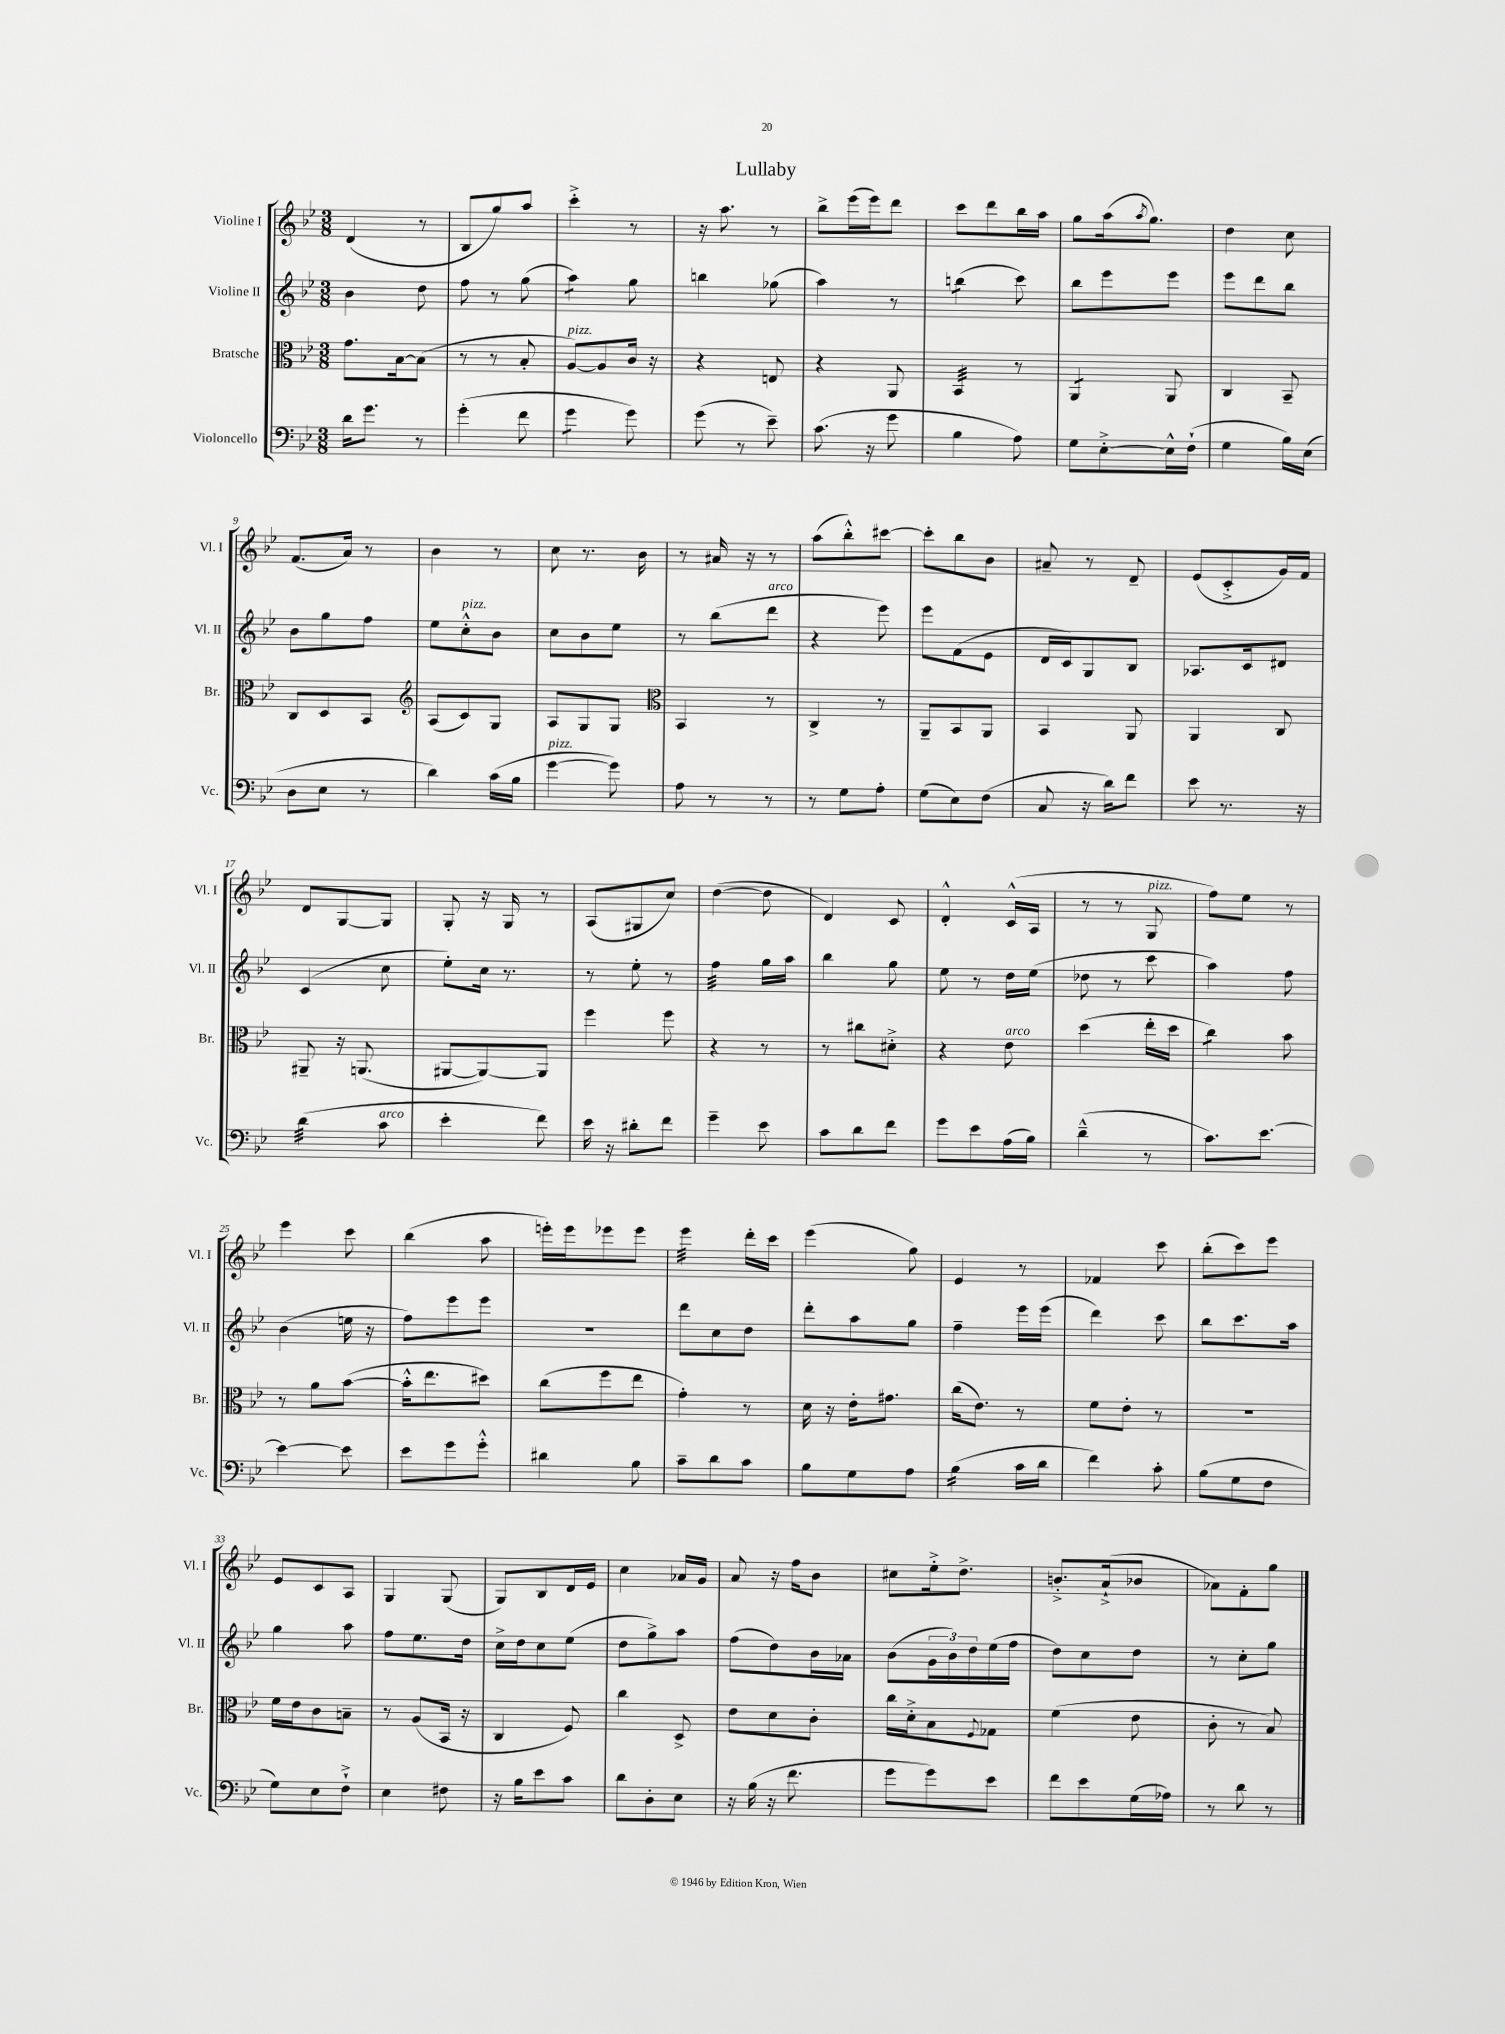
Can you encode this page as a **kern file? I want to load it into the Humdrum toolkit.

**kern	**kern	**kern	**kern
*staff4	*staff3	*staff2	*staff1
*clefF4	*clefC3	*clefG2	*clefG2
*k[b-e-]	*k[b-e-]	*k[b-e-]	*k[b-e-]
*M3/8	*M3/8	*M3/8	*M3/8
16d	8.g	4b-	(4d
8.g	.	.	.
.	[16B-	.	.
8r	(8B-]	8dd	8r
=	=	=	=
(4g'	8r	8ff	8B-
.	8r	8r	8gg)
8f	8B-'	(8gg	8aa
=	=	=	=
4g	[8A)	4aa)	4ccc'^
.	8A]	.	.
8g)	16c	8gg	8r
.	16r	.	.
=	=	=	=
(8g	4r	4bb	16r
.	.	.	8.aa
8r	.	.	.
8e-~)	8E	(8gg-	8r
=	=	=	=
(8.c	4r	4aa)	8bb-^
.	.	.	(16eee-
16r	.	.	16eee-)
8g	8AA	8r	8ddd
=	=	=	=
4B-	4BB-	(4bb	8ccc
.	.	.	8ddd
8A)	8r	8ccc)	16bb-
.	.	.	16aa
=	=	=	=
8G	4AA	8bb-	8gg
[8E-'^	.	8eee-	(16aa
.	.	.	8qaa
.	.	.	8.gg)
16E-^^]	8AA	8eee-	.
(16F`	.	.	.
=	=	=	=
4G	4C	8eee-	4dd
.	.	8ddd	.
16B-)	8BB-~	8bb-	8cc
(16E-	.	.	.
=	=	=	=
8D	8C	8b-	(8.f
8E-	8D	8gg	.
.	.	.	16a)
8r	8BB-	8ff	8r
=	=	=	=
*	*clefG2	*	*
4d)	(8A	8ee-	4b-
.	8c)	8cc'^^	.
(16c	8G	8b-	8r
16B-	.	.	.
=	=	=	=
[4g	8A	8cc	8cc
.	8G	8b-	8.r
8g])	8G	8ee-	.
.	.	.	16b-
=	=	=	=
*	*clefC3	*	*
8A	4BB-	8r	8r
8r	.	(8bb-	16a#
.	.	.	16r
8r	8r	8ddd	8r
=	=	=	=
8r	4C^	4r	(8aa
8G	.	.	8bb-'^^)
8A'	8r	8eee-)	[8ccc#
=	=	=	=
(8G	8AA~	8eee-	8ccc#']
8E-)	8BB-	(8f	8bb-
(8F	8AA	8e-	8b-
=	=	=	=
8C	4BB-	16d	8a#~
.	.	16c)	.
16r	.	8G	8r
16d)	.	.	.
8f	8AA	8B-	8d~
=	=	=	=
8e-	4AA	8.A-	(8e-
8.r	.	.	8c'^
.	.	16c	.
.	8C	8d#	16g)
16r	.	.	16f
=	=	=	=
(4d	8AA#~	(4c	8d
.	16r	.	[8G
.	(8.AA	.	.
8c	.	8cc	8G]
=	=	=	=
4e-'	[8AA#	8ee-')	8G'
.	8AA#_)	16cc	16r
.	.	8.r	16G
8f)	8AA#]	.	8r
=	=	=	=
16e-	4ff	8r	(8A
16r	.	.	.
8d#'	.	8ee-'	8G#
8f	8ff	8r	8cc)
=	=	=	=
4g~	4r	4ff	([4dd
8e-	8r	16gg	8dd]
.	.	16aa	.
=	=	=	=
8c	8r	4bb-	4d)
8d	8cc#	.	.
8f	8d#'^	8gg	8c
=	=	=	=
8g	4r	8ee-	4d'^^
8e-	.	8r	.
(16A	8e-	16dd	(16c^^
16B-)	.	(16ee-	16A
=	=	=	=
(4d~^^	(4dd	8dd-	8r
.	.	8r	8r
8r	16ee-'	8ccc	8G
.	16dd	.	.
=	=	=	=
8.c)	4cc)	4aa)	8ff)
.	.	.	8ee-
[8.e-	.	.	.
.	8b-	8ff	8r
=	=	=	=
4e-_	8r	(4b-	4eee-
.	8a	.	.
8e-]	([8b-	16ee	8ccc
.	.	16r	.
=	=	=	=
8e-	16b-'^^]	8ff)	(4bb-
.	8.ee-	.	.
8g	.	8eee-	.
8g'^^	8dd#)	8eee-	8aa
=	=	=	=
4d#	(8cc	4.r	16eee')
.	.	.	16eee
.	8ff	.	8eee-
8B-	8ee-	.	8eee-
=	=	=	=
8c~	4g')	8ddd	4eee-
8d	.	8cc	.
8c	8r	8dd	16ddd'
.	.	.	16ccc
=	=	=	=
8B-	16d	8ddd'	(4eee-
.	16r	.	.
8G	16e-'	8aa	.
.	8.g#	.	.
8A	.	8gg	8gg)
=	=	=	=
(4B-	(16cc	4ff~	4e-
.	8.e-)	.	.
16c	8r	16eee-	8r
16d	.	(16eee-	.
=	=	=	=
4f)	8f	4ddd)	4f-
.	8e-'	.	.
8c'	8r	8ccc	8ccc
=	=	=	=
(8B-	4.r	8bb-	(8bb-'
8G	.	8.ccc	8ccc)
8F	.	.	8eee-
.	.	16aa	.
=	=	=	=
8G)	16f	4gg	8e-
.	16e-	.	.
8E-	8c	.	8c
8F`^	8B~	8aa	8A
=	=	=	=
4E-	8r	8ff	4G
.	(8A	8.ee-	.
8F#	16BB-	.	(8G
.	16r	16dd	.
=	=	=	=
16r	4C	16cc^	8G)
16B-	.	16dd	.
8e-	.	8cc	8B-
8c	8F)	(8ee-	16d
.	.	.	16e-
=	=	=	=
8d	4cc	8dd	4cc
8D'	.	8gg^)	.
8E-	8D^	8aa	16a-
.	.	.	16g
=	=	=	=
16r	8e-	(8ff	8a
(16B-	.	.	.
16r	8d	8dd)	16r
8.f	.	.	16ff
.	8c'	16b-	8b-
.	.	16a-	.
=	=	=	=
8g	16cc	(8b-	8cc#
.	16d'^	.	.
8g)	8B-	24g	16ee-'^
.	.	24b-)	.
.	.	.	8.dd^
.	.	24dd	.
.	8qqF	.	.
8e-	8G-	(16ee-	.
.	.	16ff	.
=	=	=	=
8f	(4f	8dd)	8.b'^
8e-	.	8cc	.
.	.	.	(16a`^
(16G	8e-	8dd	8b-
16A-)	.	.	.
=	=	=	=
8r	8c'	8r	8a-)
8d	8r	8cc'	8f'
8r	8B-)	8gg	8gg
==	==	==	==
*-	*-	*-	*-
